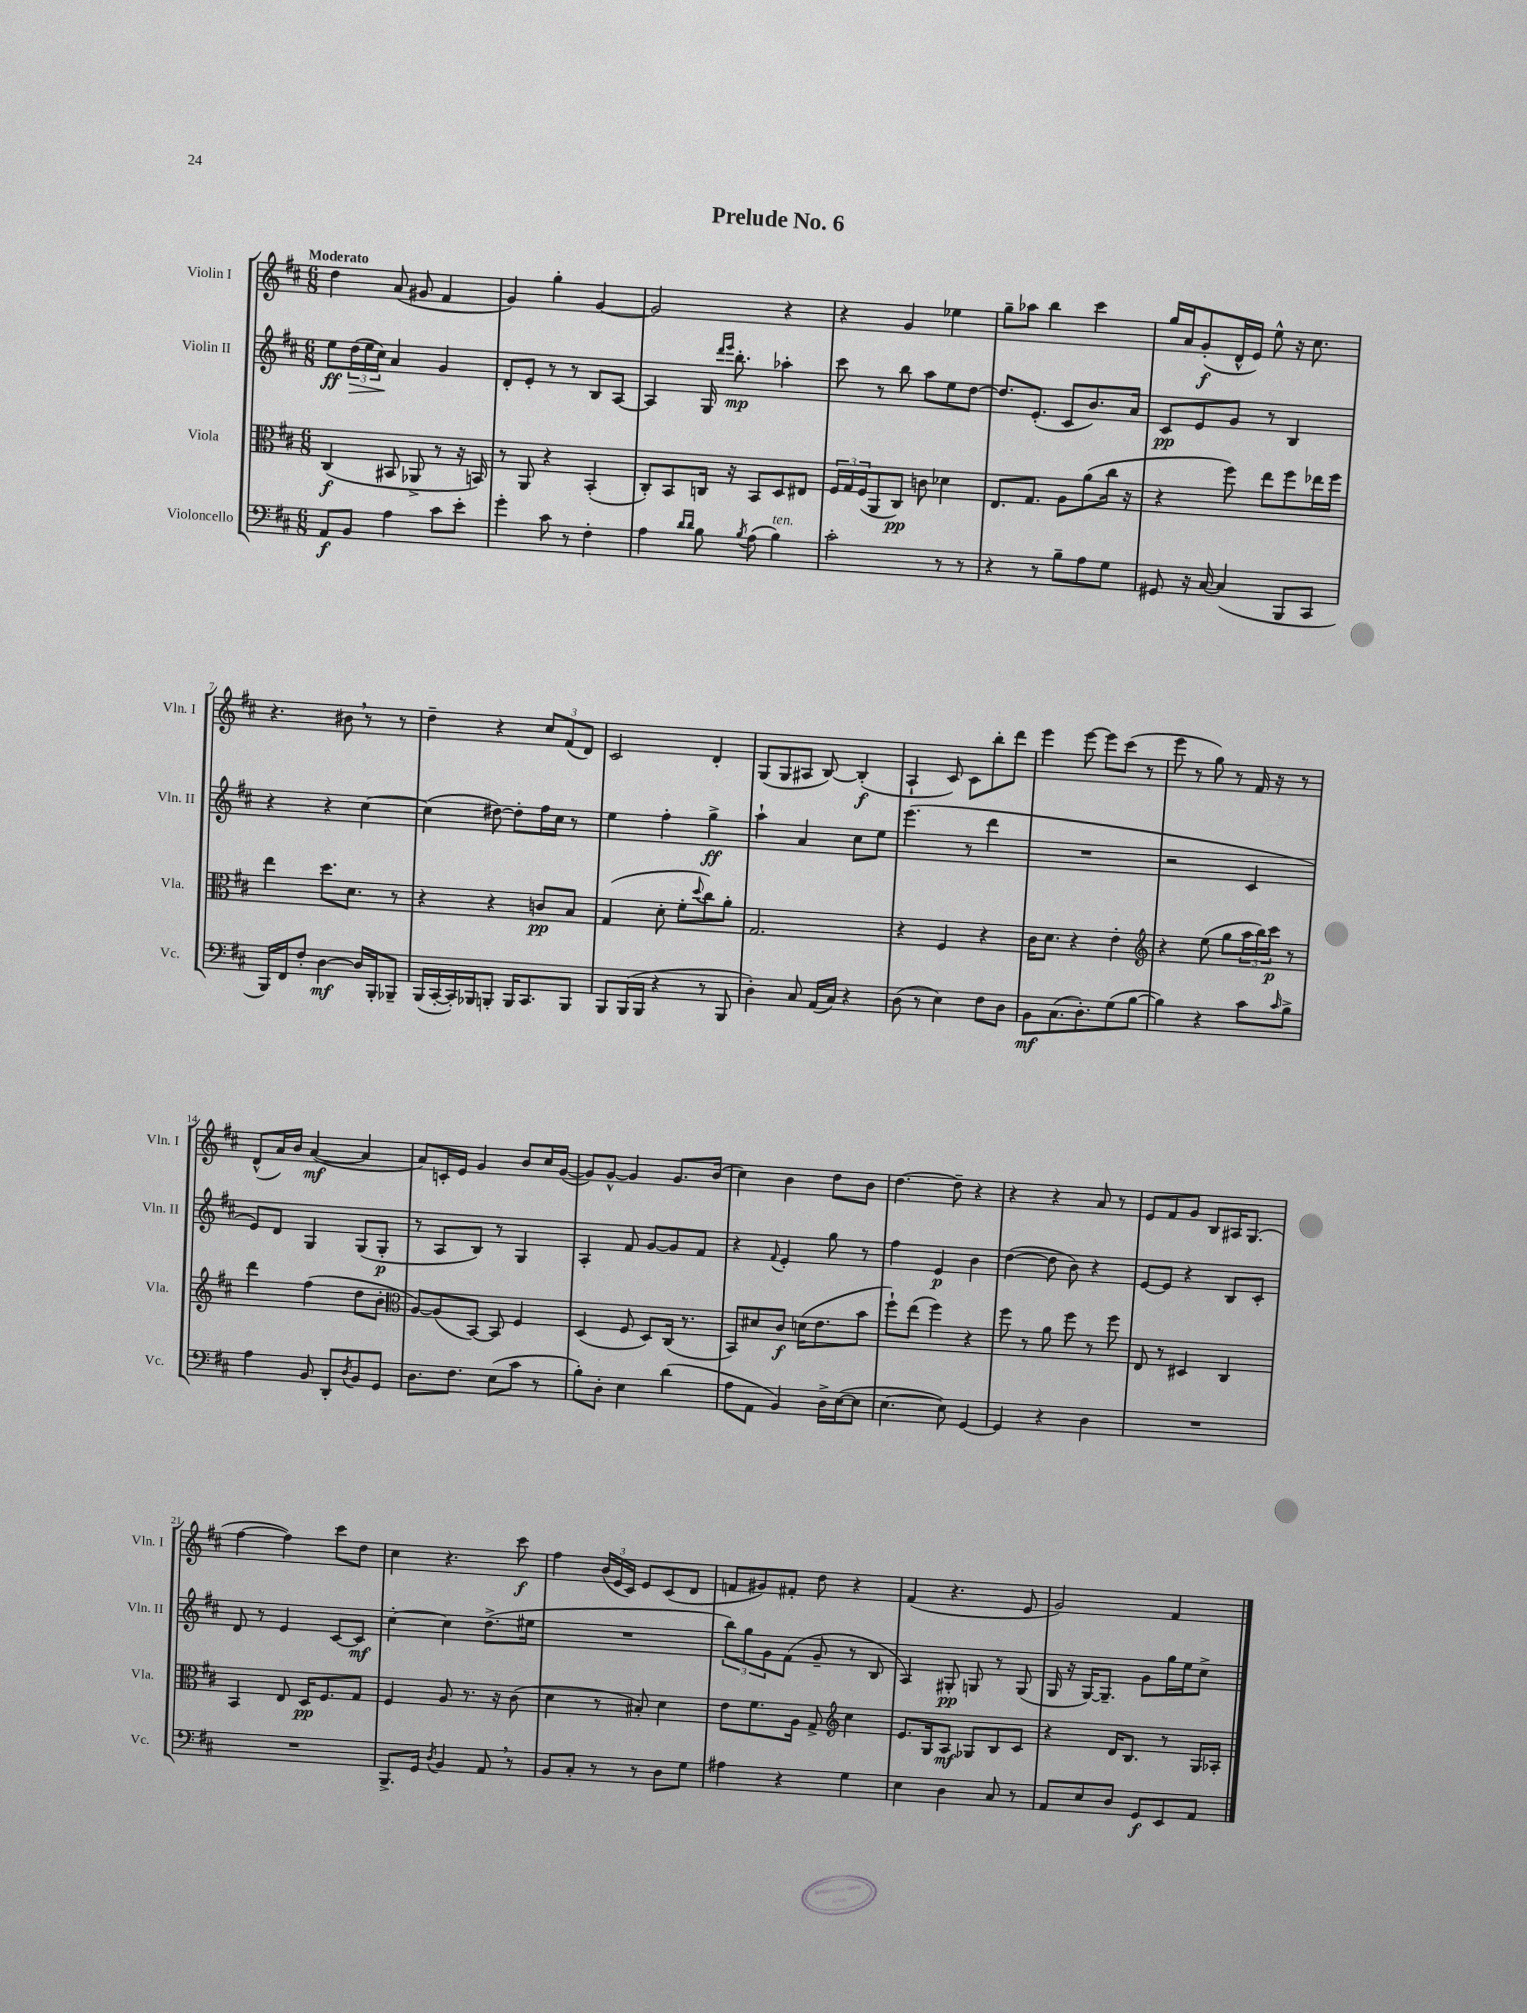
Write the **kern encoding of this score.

**kern	**kern	**kern	**kern
*staff4	*staff3	*staff2	*staff1
*clefF4	*clefC3	*clefG2	*clefG2
*k[f#c#]	*k[f#c#]	*k[f#c#]	*k[f#c#]
*M6/8	*M6/8	*M6/8	*M6/8
8AA	(4C#	8ee	4dd
8BB	.	(24dd	.
.	.	24ee	.
.	.	24cc#)	.
4A	8BB#	4a	(8a
.	8AA-^	.	8g#
8c#	8r	4g	4f#
8e'	16r	.	.
.	16BB)	.	.
=	=	=	=
4g'	8r	8d'	4g)
.	8AA	8e'	.
8c#	4r	8r	4gg'
8r	.	8r	.
4F#'	(4BB'	8B	[4g
.	.	[8A	.
=	=	=	=
4A	8C#')	4A]	2g]
.	8BB	.	.
16qqd	.	.	.
16qqd	.	.	.
8B	16C	16G	.
.	.	16qqddd	.
.	.	16qqeee	.
.	16r	8.bb'	.
8qB	.	.	.
(8A	8BB	.	.
4B)	8D	4aa-'	4r
.	8E#	.	.
=	=	=	=
2c#'	24F#	8ccc#	4r
.	24G	.	.
.	(24F#	.	.
.	8AA	8r	.
.	8C#)	8bb	4g
.	8c	8aa	.
8r	4d-	8ee	4ee-
8r	.	[8dd	.
=	=	=	=
4r	8.E	8.dd]	8gg~
.	.	.	8aa-
.	8.G	(8.e'	.
8r	.	.	4bb
8B~	8A	8c#	.
8A	(8a	8.b)	4ccc#
8G	16cc#	.	.
.	16r	16a	.
=	=	=	=
8GG#	4r	8c#	16gg
.	.	.	16a
16r	.	8e	(8g'
[16C#	.	.	.
(4C#]	8ff#)	8g	16d^^
.	.	.	16e)
.	8ee	8r	8ee^^
8BBB	8ff#	4B	16r
.	.	.	8.cc#
8CC#	16ee-	.	.
.	16ff#	.	.
=	=	=	=
16BBB)	4ee	4r	4.r
16FF#	.	.	.
8F#'	.	.	.
[4D	8.dd	4r	.
.	.	.	8b#
.	8.d	.	.
16D]	.	[4cc#	8r
16BBB'	.	.	.
8BBB-~	8r	.	8r
=	=	=	=
(16BBB	4r	(4cc#]	4dd~
[16CC#'	.	.	.
16CC#'])	.	.	.
16BBB-	.	.	.
8BBB'	4r	[8dd#)	4r
16BBB	.	8dd#']	.
8.CC#	.	.	.
.	8c	16ff#	12cc#
.	.	16cc#	.
.	.	.	(12f#
8BBB	8B	8r	.
.	.	.	12d)
=	=	=	=
8BBB	(4G	4ee	2c#
(16BBB	.	.	.
16BBB	.	.	.
4r	8d'	4ff#'	.
.	8f#'	.	.
.	8qqdd	.	.
8r	8cc#)	4gg^	4d'
8BBB	8a'	.	.
=	=	=	=
4D')	2.G	4aa`	(8G
.	.	.	8G
8C#	.	4a	8A#
(16AA	.	.	[8B)
16C#)	.	.	.
4r	.	8cc#	(4B']
.	.	8ee	.
=	=	=	=
(8D	4r	(4.eee	4A`
8r	.	.	.
4E)	4F#	.	8c#)
.	.	8r	8c#
8F#	4r	4ddd	8bb'
8D	.	.	8ddd
=	=	=	=
8BB	16c#	2.r	4eee
.	8.d	.	.
(8.C#	.	.	.
.	4r	.	[8eee
8.D')	.	.	.
.	.	.	8eee]
(8G	4e'	.	(8ccc#
[8B	.	.	8r
=	=	=	=
*	*clefG2	*	*
4B])	4r	2r	8eee
.	.	.	8r
4r	(8ee	.	8gg)
.	8gg	.	8r
8c#	24aa	4c#	16f#
.	24bb)	.	.
.	.	.	16r
.	24ccc#	.	.
16qqc#	.	.	.
8B^	8r	.	8r
=	=	=	=
4A	4ddd	8e)	(8d^^
.	.	8d	16a)
.	.	.	16b
8BB	(4ff#	4G	([4a
8DD'	.	.	.
8qD	.	.	.
8BB	8dd	(8G	4a]
8GG	8b'	8G'	.
=	=	=	=
*	*clefC3	*	*
8.D	[8A)	8r	8a)
.	(8A]	8A	16c'
8.F#	.	.	16e
.	[8BB)	8B)	4g
(8E	8BB]	8r	.
8c#	4F#	4G	8b
8r	.	.	16cc#
.	.	.	([16g
=	=	=	=
8B')	(4D	4A'	8g])
8D'	.	.	[8g^^
4E	8F#	8f#	4g]
.	8D)	[8g	.
(4d	(16C#	8g]	8.g
.	8.r	.	.
.	.	8f#	.
.	.	.	(16b
=	=	=	=
8A	8BB)	4r	4cc#)
8AA	8d#	.	.
.	.	8qqf#	.
4BB)	8c#	4e'	4b
.	(16d	.	.
.	8.e	.	.
16D^	.	8gg	8dd
([16E	.	.	.
8E]	8b	8r	8b
=	=	=	=
[4.E	8ff#`)	4ff#	[4.dd
.	(8ee	.	.
.	4ff#)	4e	.
8E])	.	.	8dd~]
[4GG	4r	4b	4r
=	=	=	=
4GG]	8ff#	([4dd	4r
.	8r	.	.
4r	8a	8dd]	4r
.	8ff#	8b)	.
4D	8r	4r	8a
.	8ff#	.	8r
=	=	=	=
2.r	8E	[8e	8e
.	8r	8e]	8f#
.	4D#	4r	8g
.	.	.	8B
.	4C#	8B	16A#
.	.	.	(8.G
.	.	8c#'	.
=	=	=	=
2.r	4BB	8d	[4ff#
.	.	8r	.
.	8E	4e	4ff#])
.	16D	.	.
.	8.F#	.	.
.	.	[8c#	8ccc#
.	8G	8c#]	8dd
=	=	=	=
8.BBB^	4F#	[4cc#'	4cc#
16GG	.	.	.
8qD	.	.	.
4BB	8A	4cc#]	4.r
.	8.r	.	.
8AA	.	(8.dd^	.
.	16r	.	.
8r	(8c#	.	8ccc#
.	.	16ee#	.
=	=	=	=
8BB	4d	2.r	4ff#
8C#'	.	.	.
8r	8r	.	(24b
.	.	.	24e
.	.	.	24c#)
8r	8B#')	.	8e
8D	4d	.	(8c#
8G	.	.	8d
=	=	=	=
4A#	8e	12bb)	8f
.	.	12gg	.
.	8.f#	.	8g#)
.	.	12g	.
4r	.	(8f#	8f#'
.	16A	.	.
.	8G^	8g~	8dd
*	*clefG2	*	*
4G	4cc#	8r	4r
.	.	8B	.
=	=	=	=
4E	8.e	4A)	(4f#
.	16G	.	.
4D	8A	8G#'	4.r
.	8G-	8G	.
8C#	8B	8r	.
8r	8c#	(8G	8e
=	=	=	=
8AA	4r	16G	2g)
.	.	16r	.
8E	.	[16G)	.
.	.	8.G~]	.
8D	16d	.	.
.	8.B	.	.
8GG	.	8g	.
8EE	8r	16gg	4f#
.	.	16ee	.
8AA	16G	8cc#^	.
.	16A-'	.	.
==	==	==	==
*-	*-	*-	*-
